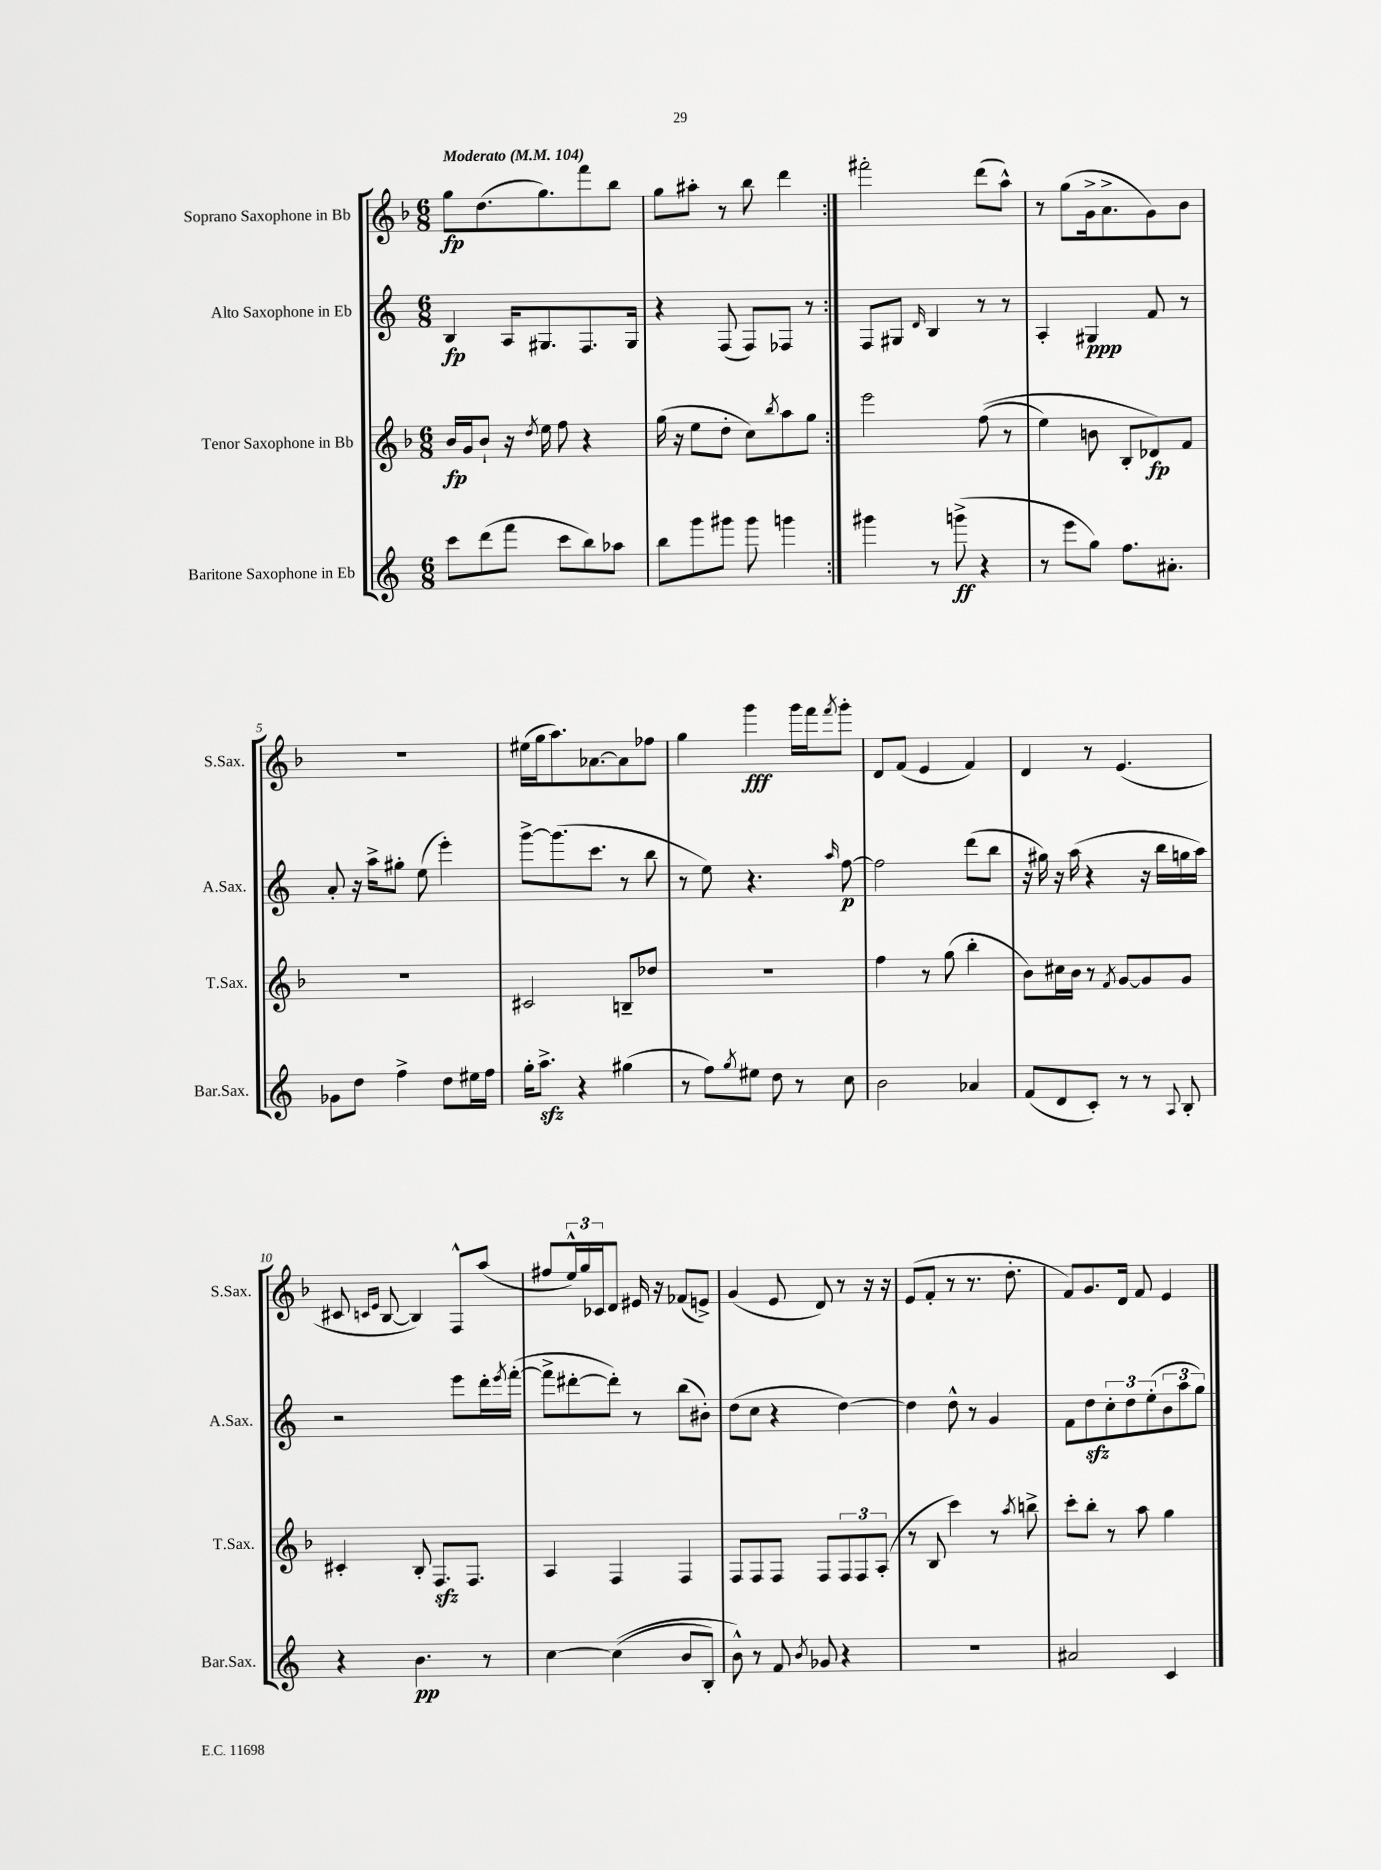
<<
\new StaffGroup <<
\new Staff = "s0" \with { instrumentName = "Soprano Saxophone in Bb" shortInstrumentName = "S.Sax." } {
    \clef treble \key f \major \numericTimeSignature \time 6/8 \tempo "Moderato" 4 = 104
    \repeat volta 2 { g''8\fp d''8.( g''8.) f'''8 bes''8 |
    g''8 ais''8-. r8 bes''8 d'''4 | }
    fis'''2-. d'''8( a''8-^) |
    r8 g''8( g'16-> a'8.-> g'8) bes'8 |
    R2. |
    eis''16( g''16 a''8.) aes'8.~ aes'8 fes''8 |
    g''4 g'''4\fff g'''16 f'''16 \acciaccatura { f'''8 } g'''8-. |
    d'8 f'8( e'4 f'4) |
    d'4 r8 e'4.( |
    cis'8 \grace { c'16 e'16 } bes8~ bes4) f8-^ a''8( |
    fis''8 \tuplet 3/2 { e''16-^) g''16 ces'16 } d'8 eis'16 r16 fes'8( e'8->) |
    g'4( e'8 d'8) r8 r16 r16 |
    e'8( f'8-. r8 r8. d''8.-. |
    f'8) g'8. d'16 f'8 e'4 \bar "|." |
}
\new Staff = "s1" \with { instrumentName = "Alto Saxophone in Eb" shortInstrumentName = "A.Sax." } {
    \clef treble \key c \major \numericTimeSignature \time 6/8
    \repeat volta 2 { b4\fp a16 gis8. f8. gis16 |
    r4 f8( f8) fes8 r8 | }
    f8 gis8 \grace { d'16 } b4 r8 r8 |
    a4-. gis4\ppp f'8 r8 |
    a'8-. r16 a''16-> gis''8-. e''8( e'''4-.) |
    g'''8~-> g'''8.( c'''8. r8 b''8 |
    r8 e''8) r4. \grace { a''16 } f''8~\p |
    f''2 d'''8( b''8 |
    r16 gis''16) r16 a''16( r4 r16 b''16 g''16 a''16) |
    r2 e'''8 d'''16-. \acciaccatura { e'''8 } f'''16~-.( |
    f'''8-> dis'''8~-. dis'''8-.) r8 b''8( bis'8-.) |
    d''8( c''8 r4 d''4~) |
    d''4 d''8-^ r8 g'4 |
    f'8 d''8\sfz \tuplet 3/2 { c''8-. d''8 e''8-.( } \tuplet 3/2 { b'8 a''8 g''8) } \bar "|." |
}
\new Staff = "s2" \with { instrumentName = "Tenor Saxophone in Bb" shortInstrumentName = "T.Sax." } {
    \clef treble \key f \major \numericTimeSignature \time 6/8
    \repeat volta 2 { bes'16\fp g'16 bes'8-! r16 \acciaccatura { d''8 } e''16 f''8 r4 |
    g''16( r16 e''8 d''8-. c''8) \acciaccatura { bes''8 } a''8 g''8 | }
    e'''2 f''8(\( r8 |
    e''4) b'8 bes8-. des'8\fp\) f'8 |
    R2. |
    cis'2 b8-- des''8 |
    R2. |
    f''4 r8 g''8( bes''4-. |
    bes'8) cis''16 bes'16 r8 \acciaccatura { f'8 } g'8~ g'8 g'8 |
    cis'4-. bes8-. f8.\sfz f8. |
    a4 f4 f4 |
    f8 f8 f8 f8 \tuplet 3/2 { f8 f8 a8-.( } |
    r8 bes8 c'''4) r8 \acciaccatura { a''8 } b''8-> |
    c'''8-. bes''8-. r8 a''8 g''4 \bar "|." |
}
\new Staff = "s3" \with { instrumentName = "Baritone Saxophone in Eb" shortInstrumentName = "Bar.Sax." } {
    \clef treble \key c \major \numericTimeSignature \time 6/8
    \repeat volta 2 { c'''8 d'''8( f'''8 c'''8 b''8) aes''8 |
    b''8 g'''8 gis'''8 gis'''8 g'''4 | }
    gis'''4 r8 g'''8->\ff( r4 |
    r8 e'''8 g''8) f''8. ais'8.-. |
    ges'8 d''8 f''4-> d''8 eis''16 f''16 |
    g''16-. a''8.->\sfz r4 gis''4( |
    r8 f''8) \acciaccatura { g''8 } eis''8 d''8 r8 c''8 |
    b'2 aes'4 |
    f'8( d'8 c'8-.) r8 r8 \appoggiatura { a8 } b8-. |
    r4 b'4.\pp r8 |
    c''4~ c''4(\( b'8 b8-.) |
    b'8-^\) r8 f'8 \acciaccatura { b'8 } ges'8 r4 |
    R2. |
    ais'2 c'4 \bar "|." |
}
>>
>>
